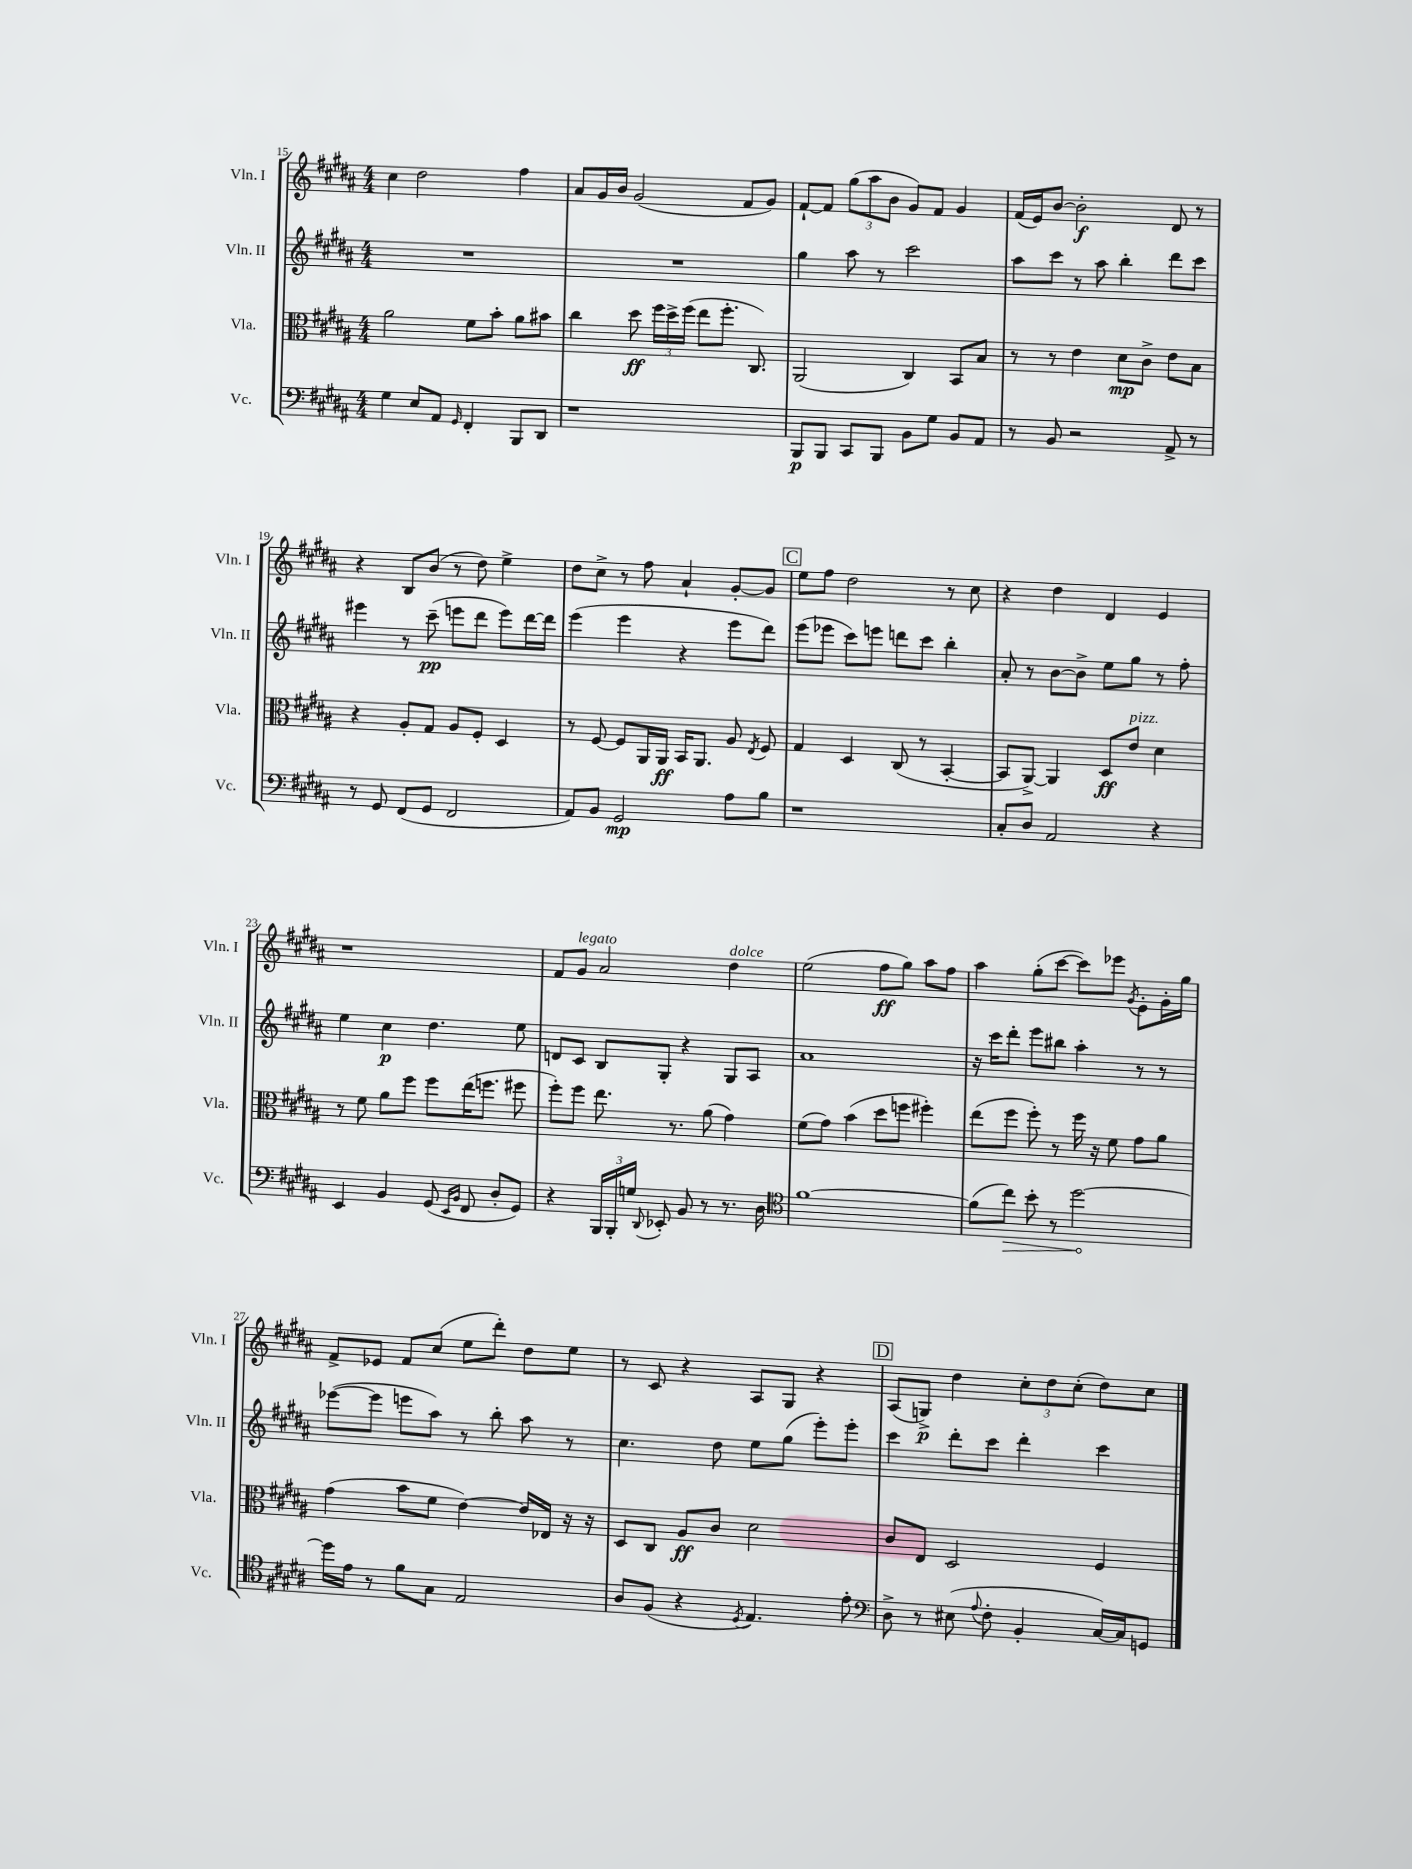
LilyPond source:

<<
\new StaffGroup <<
\new Staff = "s0" \with { instrumentName = "Vln. I" shortInstrumentName = "Vln. I" } {
    \clef treble \key b \major \numericTimeSignature \time 4/4
    \autoBeamOff cis''4 dis''2 fis''4 |
    ais'8[ gis'16 b'16] gis'2( fis'8[ gis'8]) |
    fis'8[~-! fis'8] \tuplet 3/2 { gis''8[( ais''8 b'8] } gis'8[) fis'8] gis'4 |
    fis'16[( e'16) b'8]~ b'2-.\f dis'8 r8 |
    r4 b8[ b'8]( r8 dis''8) e''4-> |
    dis''8[ cis''8]-> r8 fis''8 ais'4-! gis'8[~-. gis'8] |
    \mark \markup { \box "C" } e''8[ fis''8] dis''2 r8 cis''8 |
    r4 dis''4 dis'4 e'4 |
    r1 |
    fis'8[ gis'8]^\markup { \italic "legato" } ais'2 dis''4^\markup { \italic "dolce" } |
    e''2( fis''8[\ff gis''8]) ais''8[ fis''8] |
    ais''4 gis''8[-.( cis'''8]~ cis'''8[) ees'''8] \acciaccatura { gis'8 } e'8[-. gis'16-. gis''16] |
    fis'8[-> ees'8] fis'8[ cis''8]( e''8[ dis'''8]-.) dis''8[ e''8] |
    r8 cis'8 r4 ais8[ gis8] r4 |
    \mark \markup { \box "D" } ais8[( g8]->\p) dis''4 \tuplet 3/2 { cis''8[-. dis''8 cis''8]-.( } dis''8[) cis''8] \bar "|." |
}
\new Staff = "s1" \with { instrumentName = "Vln. II" shortInstrumentName = "Vln. II" } {
    \clef treble \key b \major \numericTimeSignature \time 4/4
    \autoBeamOff R1 |
    R1 |
    gis''4 ais''8 r8 cis'''2 |
    ais''8[ cis'''8] r8 ais''8 b''4-. dis'''8[ cis'''8] |
    eis'''4 r8 cis'''8--\pp( e'''8[ dis'''8] e'''8[) dis'''16~ dis'''16] |
    e'''4( e'''4 r4 e'''8[ dis'''8]) |
    \mark \markup { \box "C" } e'''8[( ees'''8] cis'''8[) e'''8] d'''8[ cis'''8] b''4-. |
    ais'8-. r8 b'8[~ b'8]-> e''8[ gis''8] r8 fis''8-. |
    e''4 cis''4\p dis''4. e''8 |
    d'8[ cis'8] b8[ gis8]-. r4 gis8[ ais8] |
    ais'1 |
    r16 cis'''16[ dis'''8]-. e'''8[ bis''8] ais''4-. r8 r8 |
    ees'''8[~( ees'''8] e'''8[ ais''8]) r8 b''8-. ais''8 r8 |
    cis''4. dis''8 e''8[ gis''8]( e'''8[-.) e'''8]-. |
    \mark \markup { \box "D" } cis'''4 dis'''8[-. cis'''8] dis'''4-. cis'''4 \bar "|." |
}
\new Staff = "s2" \with { instrumentName = "Vla." shortInstrumentName = "Vla." } {
    \clef alto \key b \major \numericTimeSignature \time 4/4
    \autoBeamOff ais'2 fis'8[ b'8]-. ais'8[ bis'8] |
    cis''4 dis''8\ff \tuplet 3/2 { fis''16[ dis''16-> fis''16]( } e''8[ fis''8.]-. cis8.) |
    ais,2( cis4) b,8[ b8] |
    r8 r8 e'4 dis'8[\mp cis'8]-> e'8[ b8] |
    r4 ais8[-. gis8] ais8[ fis8]-. dis4 |
    r8 fis8~ fis8[ ais,16 ais,16]\ff b,16[ ais,8.] ais8 \acciaccatura { e8 } fis8 |
    \mark \markup { \box "C" } gis4 dis4 cis8( r8 b,4~-. |
    b,8[ ais,8]~->) ais,4 dis8[\ff e'8]^\markup { \italic "pizz." } dis'4 |
    r8 fis'8 ais'8[ fis''8] fis''8[ e''16( f''8.] fis''8 |
    fis''8[-.) fis''8] e''8. r8. ais'8( gis'4) |
    fis'8[( gis'8]) b'4( dis''8[ f''8] fis''4-.) |
    e''8[( fis''8] fis''8-.) r8 fis''16 r16 fis'8 gis'8[ ais'8] |
    gis'4( b'8[ fis'8] e'4~) e'16[ ees16] r16 r16 |
    dis8[ cis8] ais8[\ff cis'8] dis'2 |
    \mark \markup { \box "D" } cis'8[ e8] dis2 fis4 \bar "|." |
}
\new Staff = "s3" \with { instrumentName = "Vc." shortInstrumentName = "Vc." } {
    \clef bass \key b \major \numericTimeSignature \time 4/4
    \autoBeamOff gis4 e8[ ais,8] \grace { gis,16 } fis,4-. b,,8[ dis,8] |
    r1 |
    b,,8[\p b,,8] cis,8[ b,,8] b,8[ gis8] b,8[ ais,8] |
    r8 b,8 r2 ais,8-> r8 |
    r8 gis,8 fis,8[( gis,8] fis,2 |
    ais,8[) b,8] gis,2\mp ais8[ b8] |
    \mark \markup { \box "C" } r1 |
    cis8[-. dis8] ais,2 r4 |
    e,4 b,4 gis,8( \grace { e,16[ b,16] } fis,8 dis8[-. gis,8]) |
    r4 \tuplet 3/2 { b,,16[ b,,16-. g16] } \appoggiatura { dis,8 } ees,8-. b,8 r8 r8. dis16 |
    \clef tenor fis'1~ |
    fis'8[( \once \override Hairpin.circled-tip = ##t cis''8]\>) b'8-. r8 dis''2~\! |
    dis''16[ e'16] r8 fis'8[ gis8] e2 |
    ais8[ fis8]( r4 \acciaccatura { dis8 } e4.) e'8-. |
    \mark \markup { \box "D" } \clef bass dis8-> r8 eis8( \appoggiatura { ais8 } fis8-. b,4-. cis16[~) cis16 g,8] \bar "|." |
}
>>
>>
\layout { \context { \Score currentBarNumber = #15 } }
